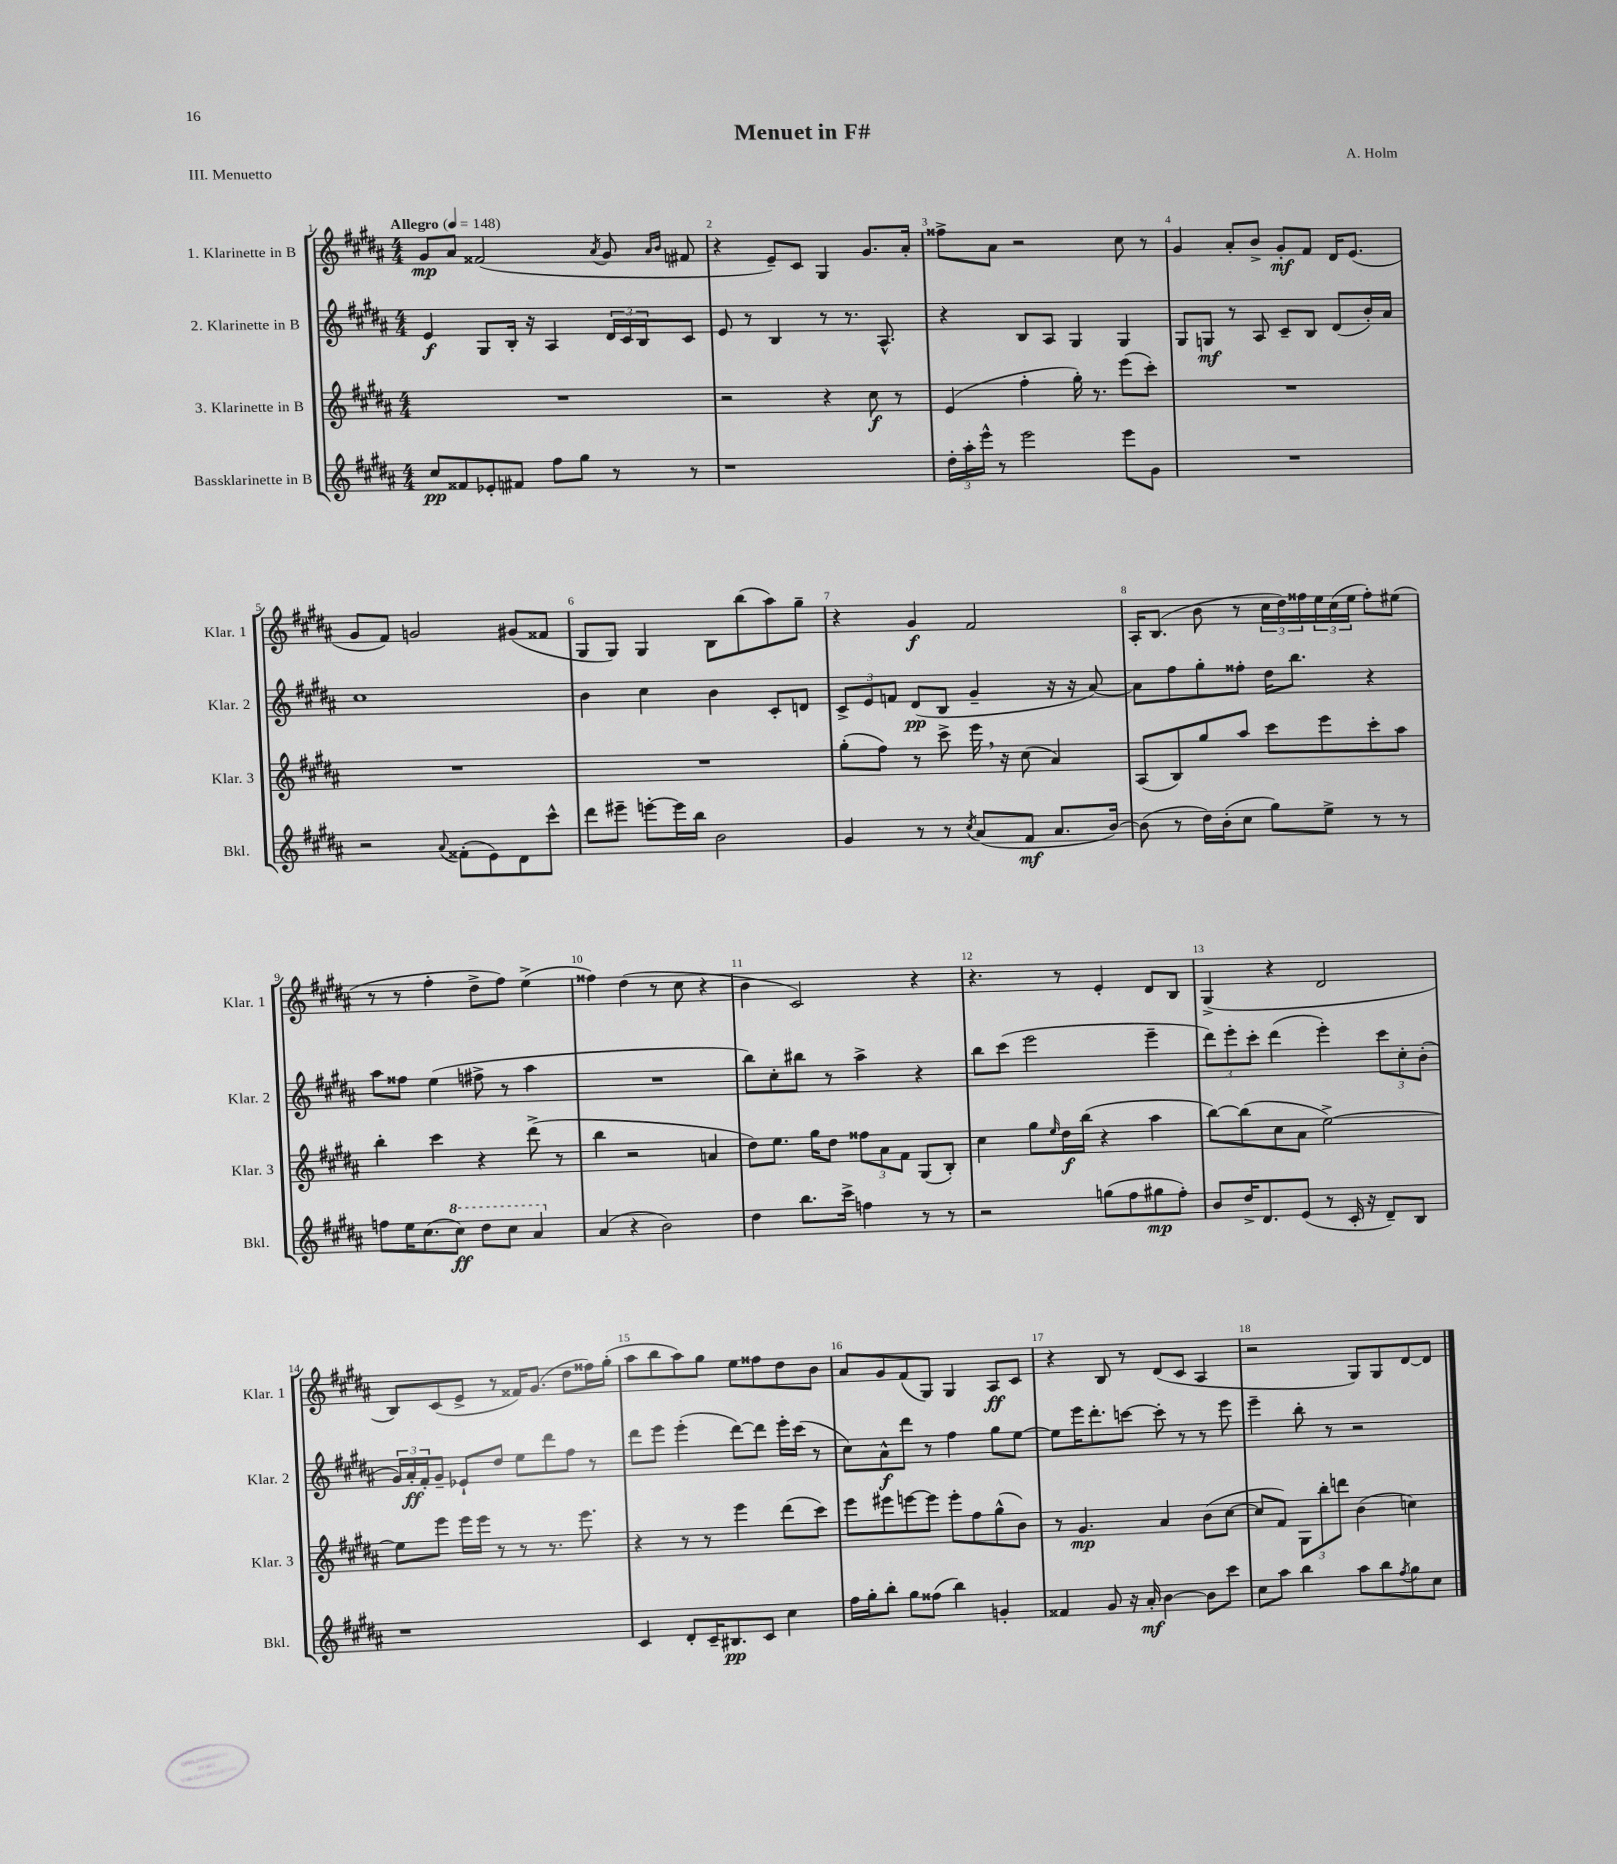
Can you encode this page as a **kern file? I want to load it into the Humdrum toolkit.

**kern	**dynam	**kern	**dynam	**kern	**dynam	**kern	**dynam
*part4	*part4	*part3	*part3	*part2	*part2	*part1	*part1
*staff4	*staff4	*staff3	*staff3	*staff2	*staff2	*staff1	*staff1
*I"Bassklarinette in B	*	*I"3. Klarinette in B	*	*I"2. Klarinette in B	*	*I"1. Klarinette in B	*
*I'Bkl.	*	*I'Klar. 3	*	*I'Klar. 2	*	*I'Klar. 1	*
*clefG2	*	*clefG2	*	*clefG2	*	*clefG2	*
*k[f#c#g#d#a#]	*	*k[f#c#g#d#a#]	*	*k[f#c#g#d#a#]	*	*k[f#c#g#d#a#]	*
*M4/4	*	*M4/4	*	*M4/4	*	*M4/4	*
*MM148	*	*MM148	*	*MM148	*	*MM148	*
=1	=1	=1	=1	=1	=1	=1	=1
!	!	!	!	!	!	!LO:TX:a:B:t=Allegro	!
8cc#/L	pp	1r	.	4e/	f	8g#/L	mp
8f##X/	.	.	.	.	.	8a#/J	.
8e-X'/	.	.	.	8G#/L	.	(2f##X/	.
8f#X/J	.	.	.	16B'/Jk	.	.	.
.	.	.	.	16r	.	.	.
8ff#\L	.	.	.	4A#/	.	.	.
8gg#\J	.	.	.	.	.	.	.
.	.	.	.	.	.	8qa#/	.
8r	.	.	.	24d#/LL	.	8g#/	.
.	.	.	.	24c#/	.	.	.
.	.	.	.	24B/J	.	.	.
.	.	.	.	.	.	16qqa#/LL	.
.	.	.	.	.	.	16qqb/JJ	.
8r	.	.	.	8c#/J	.	8f#X/	.
=2	=2	=2	=2	=2	=2	=2	=2
1r	.	2r	.	8e/	.	4r	.
.	.	.	.	8r	.	.	.
.	.	.	.	4B/	.	8e~/L)	.
.	.	.	.	.	.	8c#/J	.
.	.	4r	.	8r	.	4G#/	.
.	.	.	.	8.r	.	.	.
.	.	8cc#\	f	.	.	8.g#/L	.
.	.	.	.	8.A#^^/	.	.	.
.	.	8r	.	.	.	.	.
.	.	.	.	.	.	16a#'/Jk	.
=3	=3	=3	=3	=3	=3	=3	=3
24dd#'\LL	.	(4e/	.	4r	.	8ff##X^\L	.
24aa#'\	.	.	.	.	.	.	.
24eee^^\JJ	.	.	.	.	.	.	.
8r	.	.	.	.	.	8a#\J	.
2eee\	.	4ff#'\	.	8B/L	.	2r	.
.	.	.	.	8A#/J	.	.	.
.	.	16gg#'\)	.	4G#/	.	.	.
.	.	8.r	.	.	.	.	.
8eee\L	.	(8eee\L	.	4G#/	.	8cc#\	.
8g#\J	.	8ccc#'\J)	.	.	.	8r	.
=4	=4	=4	=4	=4	=4	=4	=4
1r	.	1r	.	8G#/L	.	4g#/	.
.	.	.	.	8Gn/J	mf	.	.
.	.	.	.	8r	.	8a#'/L	.
.	.	.	.	8A#/	.	8b^/J	.
.	.	.	.	8c#~/L	.	8g#'/L	mf
.	.	.	.	8B/J	.	8f#/J	.
.	.	.	.	(8d#/L	.	16d#/KL	.
.	.	.	.	.	.	(8.e/J	.
.	.	.	.	16b'/L)	.	.	.
.	.	.	.	16a#/JJ	.	.	.
!!LO:LB:g=z
=5	=5	=5	=5	=5	=5	=5	=5
2r	.	1r	.	1cc#	.	8g#/L	.
.	.	.	.	.	.	8f#/J)	.
.	.	.	.	.	.	2gn/	.
8qqa#/	.	.	.	.	.	.	.
(8f##X'\L	.	.	.	.	.	.	.
8e\)	.	.	.	.	.	.	.
8d#\	.	.	.	.	.	(8g#X/L	.
8ccc#^^\J	.	.	.	.	.	8f##X/J	.
=6	=6	=6	=6	=6	=6	=6	=6
8ddd#\L	.	1r	.	4b\	.	8G#/L	.
8eee#X~\J	.	.	.	.	.	8G#/J)	.
[8eeen'\L	.	.	.	4cc#\	.	4G#/	.
16eee\L]	.	.	.	.	.	.	.
16bb\JJ	.	.	.	.	.	.	.
2b\	.	.	.	4b\	.	8B\L	.
.	.	.	.	.	.	(8bb\	.
.	.	.	.	8c#'/L	.	8aa#\)	.
.	.	.	.	8dn/J	.	8gg#~\J	.
=7	=7	=7	=7	=7	=7	=7	=7
4g#/	.	(8gg#'\L	.	12c#^/L	.	4r	.
.	.	.	.	12e/	.	.	.
.	.	8ff#\J)	.	.	.	.	.
.	.	.	.	12fn/J	.	.	.
8r	.	8r	.	(8d#/L	pp	4g#/	f
8r	.	8ccc#^\	.	8B/J	.	.	.
8qcc#/	.	.	.	.	.	.	.
(8a#/L	.	16eee,\	.	4g#~/	.	2f#/	.
.	.	16r	.	.	.	.	.
8f#/J	mf	(8cc#\	.	.	.	.	.
8.a#/L	.	4a#/)	.	16r	.	.	.
.	.	.	.	16r	.	.	.
.	.	.	.	[8a#/)	.	.	.
[16b/Jk)	.	.	.	.	.	.	.
=8	=8	=8	=8	=8	=8	=8	=8
(8b\]	.	(8A#/L	.	8a#\L]	.	16A#'/KL	.
.	.	.	.	.	.	(8.B/J	.
8r	.	8B/)	.	8ff#\	.	.	.
16dd#\LL)	.	8gg#/	.	8gg#'\	.	8b\	.
(16b'\J	.	.	.	.	.	.	.
8cc#\J	.	8aa#/J	.	8ff##X'\J	.	8r	.
8gg#\L)	.	8ccc#\L	.	16dd#\KL	.	24cc#\LL	.
.	.	.	.	.	.	24dd#\)	.
.	.	.	.	8.bb\J	.	.	.
.	.	.	.	.	.	24ff##X\	.
8ee^\J	.	8eee\	.	.	.	24ee\	.
.	.	.	.	.	.	(24cc#\	.
.	.	.	.	.	.	24ee\JJ	.
8r	.	8ccc#'\	.	4r	.	8ff##'\L)	.
8r	.	8aa#\J	.	.	.	(8ee#X\J	.
!!LO:LB:g=z
=9	=9	=9	=9	=9	=9	=9	=9
8ffn\L	.	4bb'\	.	8aa#\L	.	8r	.
16ee\K	.	.	.	8ff##X\J	.	8r	.
(8.cc#\	.	.	.	.	.	.	.
.	.	4ccc#\	.	(4ee\	.	4ff#'\	.
*8va	*	*	*	*	*	*	*
8ccc#\J)	ff	.	.	.	.	.	.
8ddd#\L	.	4r	.	8ff#X^\	.	8dd#^\L	.
8ccc#\J	.	.	.	8r	.	8ff#\J)	.
4aa#/	.	(8ddd#^\	.	4aa#\	.	(4ee^\	.
.	.	8r	.	.	.	.	.
=10	=10	=10	=10	=10	=10	=10	=10
*X8va	*	*	*	*	*	*	*
(4a#/	.	4bb\	.	1r	.	4ff##X\)	.
4r	.	2r	.	.	.	(4dd#\	.
2b\)	.	.	.	.	.	8r	.
.	.	.	.	.	.	8cc#\	.
.	.	4an/	.	.	.	4r	.
=11	=11	=11	=11	=11	=11	=11	=11
4dd#\	.	8dd#\L)	.	8bb\L)	.	4b\	.
.	.	8.ee\J	.	8cc#'\	.	.	.
8.bb\L	.	.	.	8bb#X\J	.	2c#/)	.
.	.	16gg#\KL	.	.	.	.	.
.	.	8dd#\J	.	8r	.	.	.
16ccc#^\Jk	.	.	.	.	.	.	.
4ffn\	.	12ff##X\L	.	4aa#^\	.	.	.
.	.	12a#\	.	.	.	.	.
.	.	12f#\J	.	.	.	.	.
8r	.	(8G#/L	.	4r	.	4r	.
8r	.	8B'/J)	.	.	.	.	.
=12	=12	=12	=12	=12	=12	=12	=12
2r	.	4cc#\	.	8bb\L	.	4.r	.
.	.	.	.	(8ccc#\J	.	.	.
.	.	8gg#\L	.	2eee\	.	.	.
.	.	16qqee/	.	.	.	.	.
.	.	16dd#\L	f	.	.	8r	.
.	.	(16bb\JJ	.	.	.	.	.
(8ggn\L	.	4r	.	.	.	4e'/	.
8ff#\	.	.	.	.	.	.	.
8gg#X\	mp	4aa#\	.	4eee~\	.	8d#/L	.
8ff#'\J)	.	.	.	.	.	8B/J	.
=13	=13	=13	=13	=13	=13	=13	=13
8b/L	.	[8bb\L)	.	12ddd#\L)	.	(4G#^/	.
.	.	.	.	12eee'\	.	.	.
16dd#^/K	.	(8bb\]	.	.	.	.	.
.	.	.	.	12ccc#'\J	.	.	.
8.d#/	.	.	.	.	.	.	.
.	.	8cc#\	.	(4ddd#\	.	4r	.
(8e/J	.	8a#\J	.	.	.	.	.
8r	.	[2ee^\)	.	4eee'\)	.	2d#/	.
16c#'/	.	.	.	.	.	.	.
16r	.	.	.	.	.	.	.
8d#~/L)	.	.	.	12ccc#\L	.	.	.
.	.	.	.	12cc#'\	.	.	.
8B/J	.	.	.	.	.	.	.
.	.	.	.	(12b'\J	.	.	.
!!LO:LB:g=z
=14	=14	=14	=14	=14	=14	=14	=14
1r	.	8ee\L]	.	24g#/LL)	.	8B/L)	.
.	.	.	.	24a#'/	ff	.	.
.	.	.	.	24f#'/J	.	.	.
.	.	8eee\J	.	8g#~/J	.	(8c#/	.
.	.	16eee\LL	.	8e-X`/L	.	8e^/J	.
.	.	16eee\JJ	.	.	.	.	.
.	.	8r	.	8dd#/J	.	8r	.
.	.	8r	.	8ee\L	.	16f##X/KL)	.
.	.	.	.	.	.	(8.g#/J	.
.	.	8.r	.	8ddd#\	.	.	.
.	.	.	.	8ff#\J	.	8dd#\L	.
.	.	8.eee\	.	.	.	.	.
.	.	.	.	8r	.	16ff##X\L)	.
.	.	.	.	.	.	(16gg#'\JJ	.
=15	=15	=15	=15	=15	=15	=15	=15
4c#/	.	4r	.	8ddd#\L	.	8aa#\L	.
.	.	.	.	8eee\J	.	8bb\	.
8d#'/L	.	8r	.	(4eee'\	.	8aa#\)	.
16c#~/K	.	8r	.	.	.	8gg#\J	.
8.B#X/	pp	.	.	.	.	.	.
.	.	4eee\	.	[8ddd#\L)	.	8ee\L	.
8c#/J	.	.	.	8ddd#\J]	.	8ff##X\	.
4cc#\	.	(8ddd#\L	.	16eee'\LL	.	8dd#\	.
.	.	.	.	(16ccc#\JJ	.	.	.
.	.	8ccc#\J)	.	8r	.	8b\J	.
=16	=16	=16	=16	=16	=16	=16	=16
16ff#\LL	.	8eee\L	.	8cc#\L)	.	8a#/L	.
16gg#'\J	.	.	.	.	.	.	.
8bb'\J	.	8eee#X\	.	8a#^^\	f	8g#/	.
8gg#\L	.	[8eeen\	.	8ddd#\J	.	(8f#/	.
(8ff##X\J	.	8eee\J]	.	8r	.	8G#/J)	.
4bb\)	.	8eee'\L	.	4ff#\	.	4G#/	.
.	.	8ff#\	.	.	.	.	.
4gn'/	.	(8gg#^^\	.	8gg#\L	.	8A#/L	ff
.	.	8b\J)	.	[8ee\J	.	8c#/J	.
=17	=17	=17	=17	=17	=17	=17	=17
4f##X/	.	8r	.	8ee\L]	.	4r	.
.	.	4.g#/	mp	16eee\K	.	.	.
.	.	.	.	8.ddd#'\	.	.	.
8g#/	.	.	.	.	.	8B/	.
16r	.	.	.	[8cccn\J	.	8r	.
16a#'/	mf	.	.	.	.	.	.
[4b\	.	4a#/	.	8ccc'\]	.	(8d#/L	.
.	.	.	.	8r	.	8c#/J	.
8b\L]	.	(8b\L	.	8r	.	4A#/	.
8ccc#\J	.	[8cc#\J	.	8eee\	.	.	.
=18	=18	=18	=18	=18	=18	=18	=18
8cc#\L	.	8cc#/L]	.	4eee~\	.	2r	.
8aa#\J	.	8f#/J)	.	.	.	.	.
4bb\	.	12G#\L	.	8bb'\	.	.	.
.	.	12bb'\	.	.	.	.	.
.	.	.	.	8r	.	.	.
.	.	12dddn\J	.	.	.	.	.
8aa#\L	.	(4b\	.	2r	.	8G#/L)	.
8bb\	.	.	.	.	.	8G#/	.
8qff#/	.	.	.	.	.	.	.
8gg#\	.	4ccn\)	.	.	.	[8d#/	.
8cc#\J	.	.	.	.	.	8d#/J]	.
==	==	==	==	==	==	==	==
*-	*-	*-	*-	*-	*-	*-	*-
